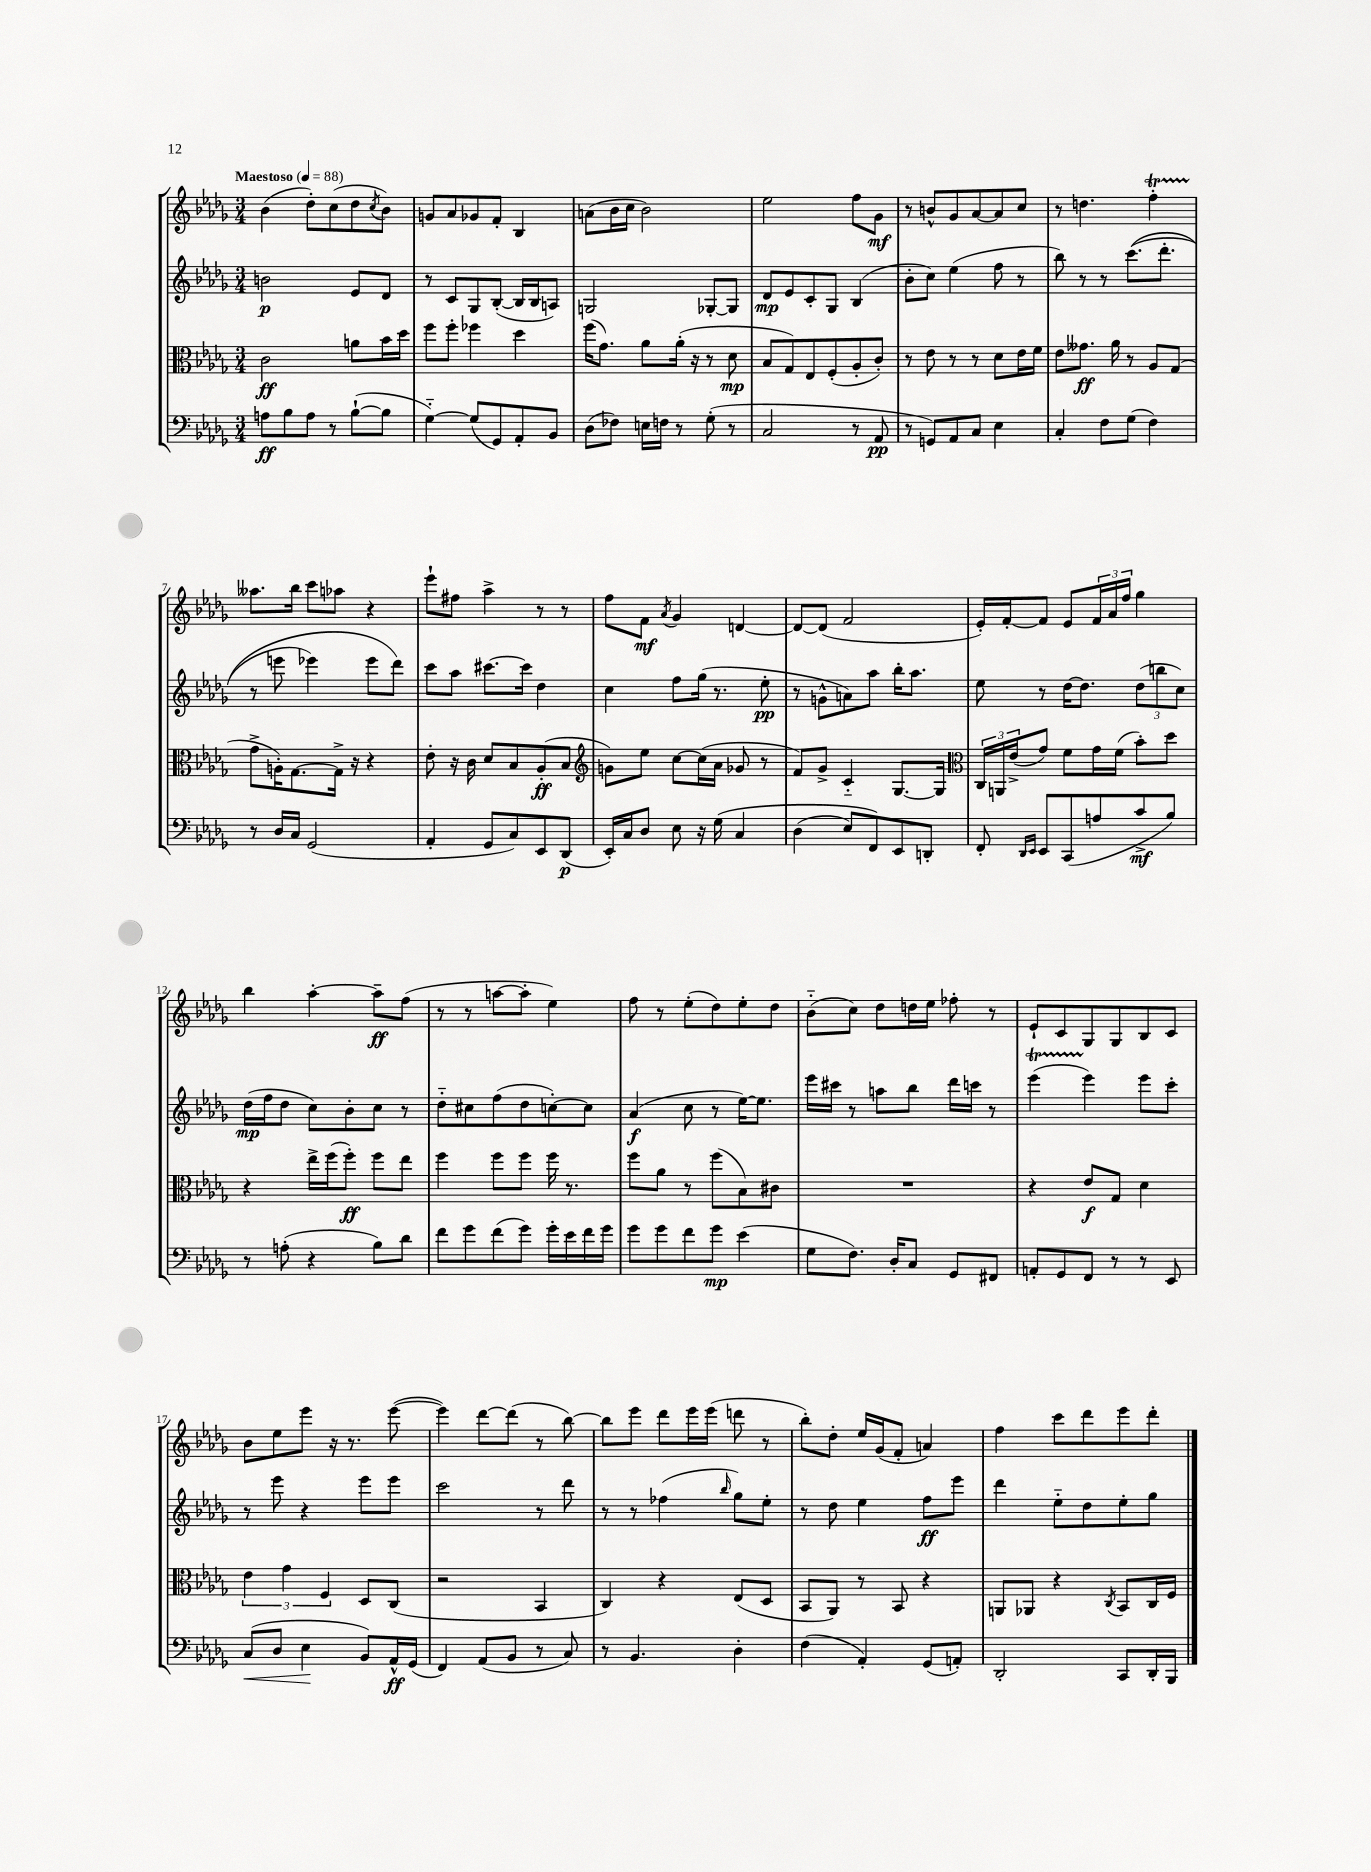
<<
\new StaffGroup <<
\new Staff = "s0" {
    \clef treble \key des \major \numericTimeSignature \time 3/4 \tempo "Maestoso" 4 = 88
    bes'4( des''8-.) c''8( des''8 \acciaccatura { c''8 } bes'8) |
    g'8 aes'8 ges'8 f'8-. bes4 |
    a'8( bes'16 c''16 bes'2) |
    ees''2 f''8 ges'8\mf |
    r8 b'8-^ ges'8 aes'8~ aes'8 c''8 |
    r8 d''4. f''4-.\startTrillSpan |
    aeses''8.\stopTrillSpan bes''16 c'''8 aes''8 r4 |
    ees'''8-! fis''8 aes''4-> r8 r8 |
    f''8 f'8\mf \acciaccatura { aes'8 } ges'4 d'4~ |
    d'8~ d'8( f'2 |
    ees'16-.) f'16~-. f'8 ees'8 \tuplet 3/2 { f'16 aes'16 f''16 } ges''4 |
    bes''4 aes''4~-. aes''8--\ff f''8( |
    r8 r8 a''8~ a''8-. ees''4) |
    f''8 r8 ees''8-.( des''8) ees''8-. des''8 |
    bes'8-_( c''8) des''8 d''16 ees''16 fes''8-. r8 |
    ees'8-! c'8 ges8 ges8 bes8 c'8 |
    bes'8 ees''8 ees'''8 r16 r8. ees'''8~( |
    ees'''4) des'''8~ des'''8( r8 bes''8~) |
    bes''8 ees'''8 des'''8 ees'''16 ees'''16( d'''8 r8 |
    bes''8-.) des''8-. ees''16 ges'16( f'8-. a'4) |
    f''4 c'''8 des'''8 ees'''8 des'''8-. \bar "|." |
}
\new Staff = "s1" {
    \clef treble \key des \major \numericTimeSignature \time 3/4
    b'2\p ees'8 des'8 |
    r8 c'8 ges8 bes8~-.( bes16 bes16 a8) |
    g2 ges8~-. ges8 |
    des'8\mp ees'8 c'8-. ges8 bes4( |
    bes'8-. c''8) ees''4( f''8 r8 |
    bes''8) r8 r8 c'''8.(\( des'''8.-. |
    r8 e'''8 ees'''4) ees'''8 des'''8\) |
    c'''8 aes''8 cis'''8.~ cis'''16 des''4 |
    c''4 f''8 ges''16( r8. ees''8-.\pp |
    r8 g'8-^ a'8) aes''8 bes''16-. aes''8. |
    ees''8 r8 des''16~ des''8. \tuplet 3/2 { des''8( b''8 c''8) } |
    des''16\mp( f''16 des''8 c''8) bes'8-. c''8 r8 |
    des''8-_ cis''8 f''8( des''8 c''8~-.) c''8 |
    aes'4\f( c''8 r8 ees''16~) ees''8. |
    ees'''16 cis'''16 r8 a''8 bes''8 des'''16 c'''16 r8 |
    ees'''4\startTrillSpan( ees'''4\stopTrillSpan) ees'''8 c'''8-. |
    r8 ees'''8 r4 ees'''8 ees'''8 |
    c'''2 r8 des'''8 |
    r8 r8 fes''4( \grace { bes''16 } ges''8) ees''8-. |
    r8 des''8 ees''4 f''8\ff ees'''8 |
    des'''4 ees''8-_ des''8 ees''8-. ges''8 \bar "|." |
}
\new Staff = "s2" {
    \clef alto \key des \major \numericTimeSignature \time 3/4
    c'2\ff a'8 bes'16 des''16 |
    f''8 f''8-. fes''4 des''4 |
    f''16( ges'8.) aes'8 aes'16-.( r16 r8 des'8\mp |
    bes8 ges8) ees8 f8-.( aes8-. c'8-.) |
    r8 ees'8 r8 r8 des'8 ees'16 f'16 |
    ees'8 geses'8.\ff aes'16 r8 aes8 ges8( |
    ges'8-> a16-.) ges8.~ ges16-> r16 r4 |
    ees'8-. r16 c'16 des'8 bes8 aes8-.\ff( bes8 |
    \clef treble g'8) ees''8 c''8~ c''16( aes'16 ges'8 r8 |
    f'8) ges'8-> c'4-_ ges8.~ ges16 |
    \clef alto \tuplet 3/2 { c16 a,16 ees'16->( } ges'8) f'8 ges'16 f'16( bes'8-.) des''8 |
    r4 ees''16-> f''16( f''8-.\ff) f''8 ees''8 |
    f''4 f''8 f''8 f''16 r8. |
    f''8 aes'8 r8 f''8( bes8) cis'8 |
    R2. |
    r4 ees'8\f ges8 des'4 |
    \tuplet 3/2 { ees'4 ges'4 f4 } des8 c8( |
    r2 bes,4 |
    c4) r4 ees8( des8 |
    bes,8 aes,8) r8 bes,8 r4 |
    a,8 aes,8 r4 \acciaccatura { c8 } bes,8 c16 f16 \bar "|." |
}
\new Staff = "s3" {
    \clef bass \key des \major \numericTimeSignature \time 3/4
    a8\ff bes8 a8 r8 bes8~-!( bes8 |
    ges4~-_) ges8( ges,8) aes,8-. bes,8 |
    des8( fes8) e16 f16 r8 ges8-.( r8 |
    c2 r8 aes,8\pp |
    r8 g,8) aes,8 c8 ees4 |
    c4-. f8 ges8( f4) |
    r8 des16 c16 ges,2( |
    aes,4-. ges,8 c8) ees,8 des,8\p( |
    ees,16-.) c16 des8 ees8 r16 ges16\( c4 |
    des4( ees8) f,8\) ees,8 d,8-. |
    f,8-. \grace { des,16 ees,16 } ees,8 c,8( a8 c'8->\mf bes8) |
    r8 a8-.( r4 bes8) des'8 |
    f'8 ges'8 f'8( ges'8) ges'16-. ees'16 f'16 ges'16 |
    ges'8 ges'8 f'8 ges'8\mp ees'4( |
    ges8 f8.) des16-. c8 ges,8 fis,8 |
    a,8-. ges,8 f,8 r8 r8 ees,8 |
    c8\<( des8 ees4\! bes,8) aes,16-^\ff ges,16( |
    f,4) aes,8( bes,8 r8 c8) |
    r8 bes,4. des4-. |
    f4( aes,4-.) ges,8( a,8-.) |
    des,2-. c,8 des,16-. bes,,16 \bar "|." |
}
>>
>>
